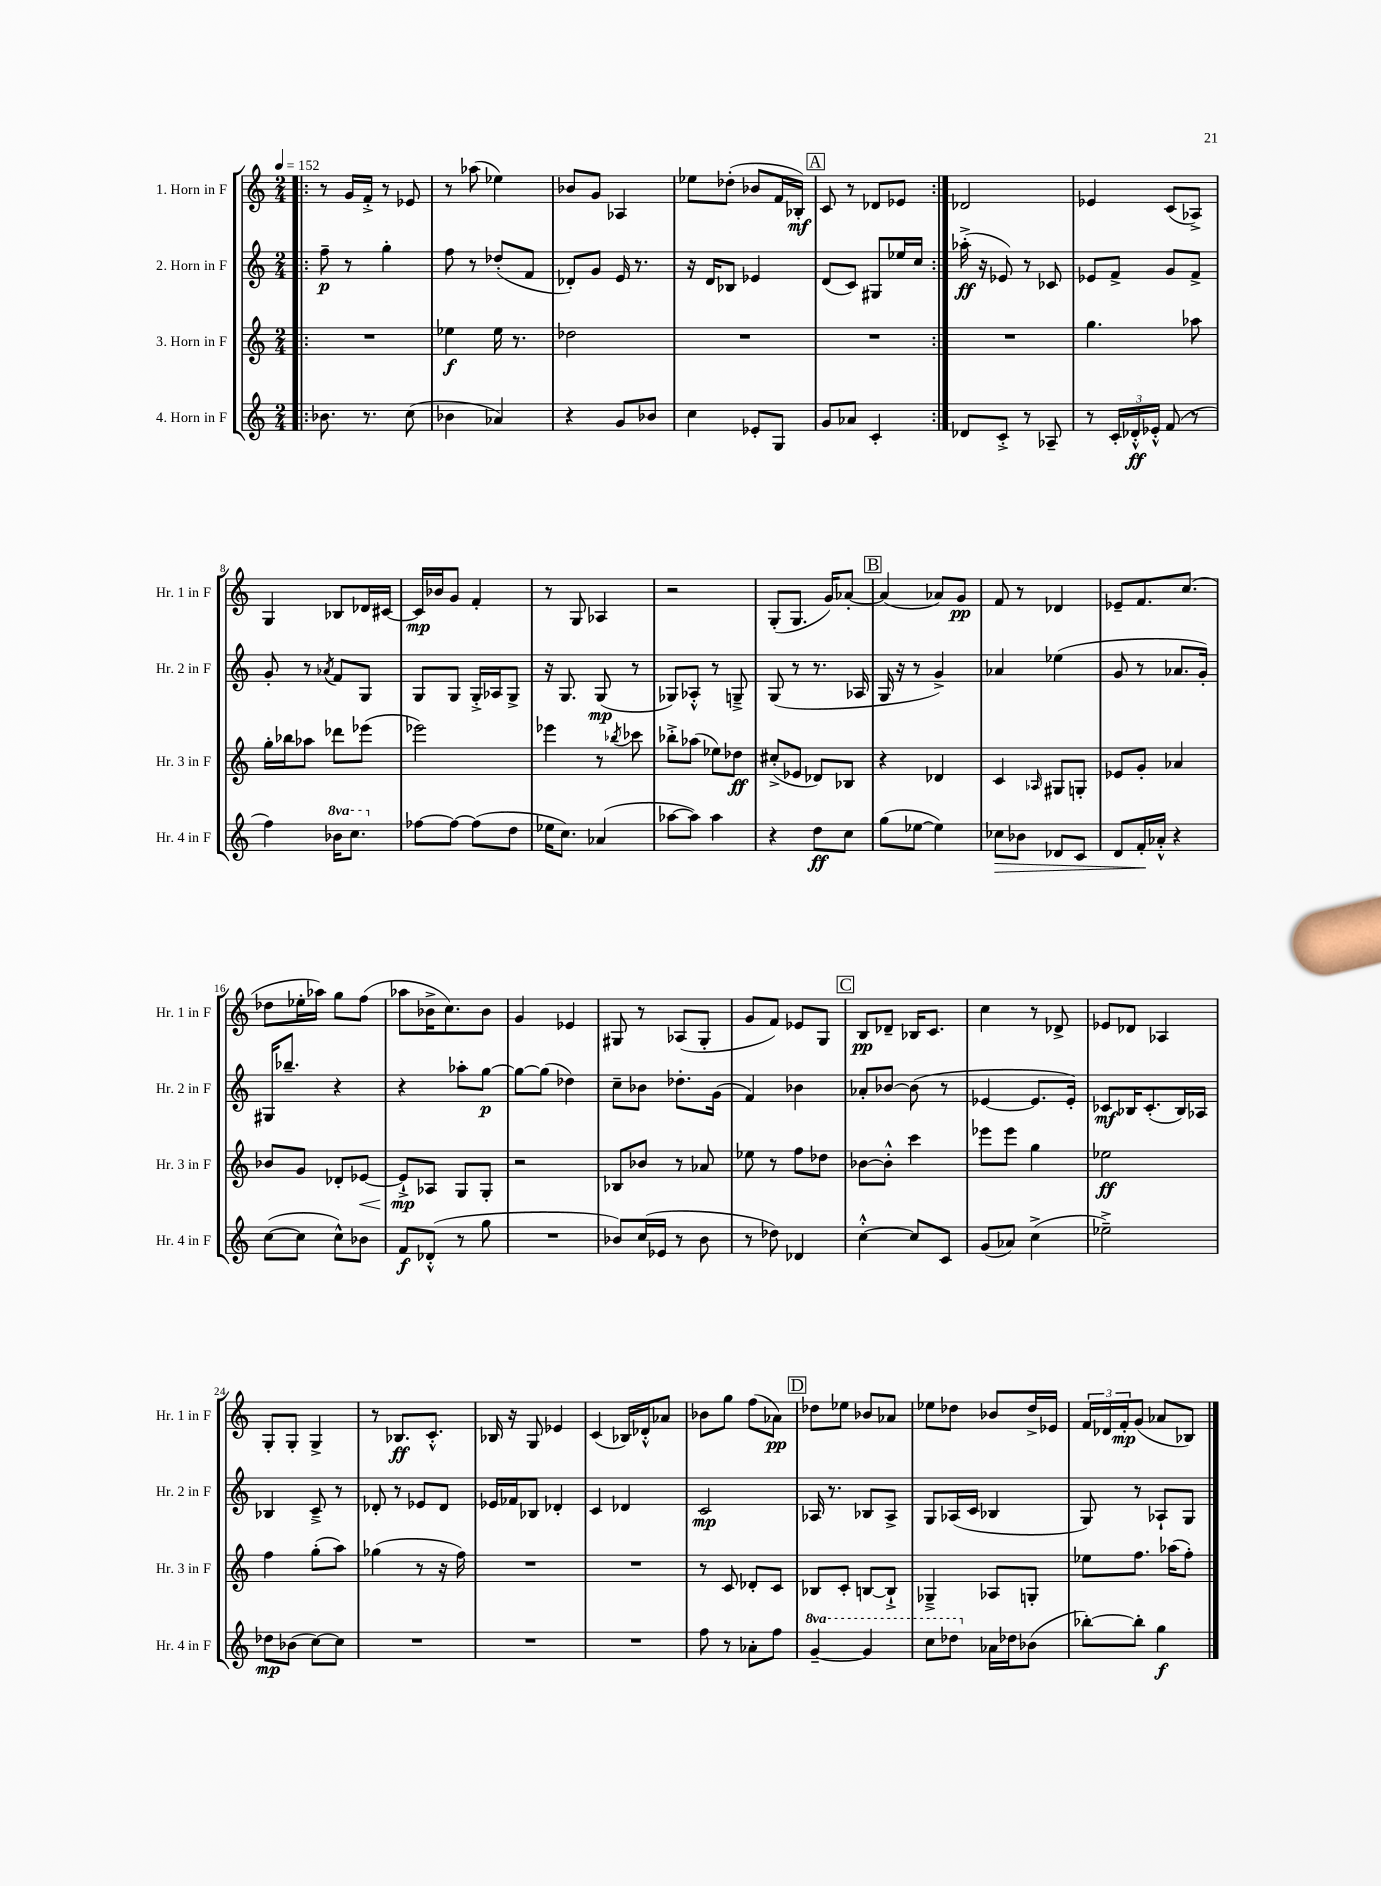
<<
\new StaffGroup <<
\new Staff = "s0" \with { instrumentName = "1. Horn in F" shortInstrumentName = "Hr. 1 in F" } {
    \clef treble \key c \major \numericTimeSignature \time 2/4 \tempo 4 = 152
    \repeat volta 2 { \bar ".|:" r8 g'16 f'16-.-> r8 ees'8 |
    r8 aes''8( ees''4) |
    bes'8 g'8 aes4 |
    ees''8 des''8-.( bes'8 f'16 bes16-.\mf) |
    \mark \markup { \box "A" } c'8 r8 des'8 ees'8 | }
    des'2 |
    ees'4 c'8( aes8->) |
    g4 bes8 des'16 cis'16~ |
    cis'16\mp bes'16 g'8 f'4-. |
    r8 g8 aes4 |
    r2 |
    g8-.( g8. g'16) aes'8~-. |
    \mark \markup { \box "B" } aes'4( aes'8) g'8\pp |
    f'8 r8 des'4 |
    ees'8-- f'8. c''8.( |
    des''8 ees''16-. aes''16) g''8 f''8( |
    aes''8 bes'16-> c''8.) bes'8 |
    g'4 ees'4 |
    gis8 r8 aes8( gis8-. |
    g'8 f'8) ees'8 g8 |
    \mark \markup { \box "C" } b8\pp des'8-- bes16 c'8. |
    c''4 r8 des'8-> |
    ees'8 des'8 aes4 |
    g8-. g8-. g4-> |
    r8 bes8.\ff c'8.-.-^ |
    bes16 r16 g8 ees'4 |
    c'4( bes16) des'16-.-^ aes'8 |
    bes'8 g''8 f''8( aes'8\pp) |
    \mark \markup { \box "D" } des''8 ees''8 bes'8 aes'8 |
    ees''8 des''8 bes'8 des''16-> ees'16 |
    \tuplet 3/2 { f'16 des'16 f'16-.\mp } g'8( aes'8 bes8) \bar "|." |
}
\new Staff = "s1" \with { instrumentName = "2. Horn in F" shortInstrumentName = "Hr. 2 in F" } {
    \clef treble \key c \major \numericTimeSignature \time 2/4
    \repeat volta 2 { \bar ".|:" f''8--\p r8 g''4-. |
    f''8 r8 des''8-.( f'8 |
    des'8-.) g'8 e'16 r8. |
    r16 d'16 bes8 ees'4 |
    \mark \markup { \box "A" } d'8( c'8) gis8 ees''16 c''16 | }
    aes''16-.->\ff( r16 ees'8) r8 ces'8 |
    ees'8 f'8-> g'8 f'8-> |
    g'8-. r8 \acciaccatura { aes'8 } f'8 g8 |
    g8 g8 g16-.-> aes16 g8-> |
    r16 g8. g8\mp( r8 |
    ges8) aes8-.-^ r8 g8---> |
    g8( r8 r8. aes16 |
    \mark \markup { \box "B" } g16 r16 r8 g'4->) |
    aes'4 ees''4( |
    g'8 r8 aes'8. g'16-.) |
    gis16 bes''8.-- r4 |
    r4 aes''8-. g''8~\p |
    g''8~ g''8( des''4) |
    c''8-- bes'8 des''8.-. g'16( |
    f'4) bes'4 |
    \mark \markup { \box "C" } aes'8-. bes'8~ bes'8( r8 |
    ees'4~ ees'8. ees'16-.) |
    ces'8\mf bes16 ces'8.-.( bes16) aes16 |
    bes4 c'8---> r8 |
    des'8-. r8 ees'8 des'8 |
    ees'16 fes'16 bes8 des'4-. |
    c'4 des'4 |
    c'2\mp |
    \mark \markup { \box "D" } aes16 r8. bes8 aes8-> |
    g8 aes16( c'16 bes4 |
    g8) r8 aes8-! g8 \bar "|." |
}
\new Staff = "s2" \with { instrumentName = "3. Horn in F" shortInstrumentName = "Hr. 3 in F" } {
    \clef treble \key c \major \numericTimeSignature \time 2/4
    \repeat volta 2 { \bar ".|:" R2 |
    ees''4\f ees''16 r8. |
    des''2 |
    R2 |
    \mark \markup { \box "A" } R2 | }
    R2 |
    g''4. aes''8 |
    g''16-. bes''16 aes''8 des'''8 ees'''8( |
    ees'''2) |
    ees'''4 r8 \acciaccatura { bes''8 } ces'''8 |
    bes''8-.-> aes''8( ees''8) des''8\ff |
    cis''8-.->( ees'8 des'8) bes8 |
    \mark \markup { \box "B" } r4 des'4 |
    c'4 \grace { aes16 } gis8 g8-. |
    ees'8 g'8-. aes'4 |
    bes'8 g'8 des'8-. ees'8~\< |
    ees'8-!->\mp\! aes8 g8 g8-. |
    r2 |
    bes8 bes'8 r8 aes'8 |
    ees''8 r8 f''8 des''8 |
    \mark \markup { \box "C" } bes'8~ bes'8-.-^ c'''4 |
    ees'''8 ees'''8 g''4 |
    ees''2\ff |
    f''4 g''8-.( a''8) |
    ges''4( r8 r16 f''16) |
    R2 |
    R2 |
    r8 c'8 des'8-. c'8 |
    \mark \markup { \box "D" } bes8 c'8-. b8~ b8-!-> |
    ges4---> aes8 g8-. |
    ees''8 f''8. aes''16( f''8-.) \bar "|." |
}
\new Staff = "s3" \with { instrumentName = "4. Horn in F" shortInstrumentName = "Hr. 4 in F" } {
    \clef treble \key c \major \numericTimeSignature \time 2/4 \set Staff.ottavationMarkups = #ottavation-simple-ordinals
    \repeat volta 2 { \bar ".|:" bes'8. r8. c''8( |
    bes'4 aes'4) |
    r4 g'8 bes'8 |
    c''4 ees'8-. g8 |
    \mark \markup { \box "A" } g'8 aes'8 c'4-. | }
    des'8 c'8-.-> r8 aes8-- |
    r8 \tuplet 3/2 { c'16-. des'16-.-^\ff ees'16-.-^ } f'8( r8 |
    f''4) \ottava #1 bes''16 c'''8. \ottava #0 |
    fes''8~ fes''8~ fes''8( d''8 |
    ees''16 c''8.) aes'4( |
    aes''8~ aes''8) aes''4 |
    r4 d''8\ff c''8 |
    \mark \markup { \box "B" } g''8( ees''8~ ees''4) |
    ces''8\> bes'8 des'8 c'8 |
    d'8 f'16-.\! aes'16-.-^ r4 |
    c''8~( c''8 c''8-^) bes'8 |
    f'8\f des'8-.-^( r8 g''8 |
    R2 |
    bes'8) c''16( ees'16 r8 bes'8 |
    r8 des''8) des'4 |
    \mark \markup { \box "C" } c''4~-.-^ c''8 c'8 |
    g'8( aes'8) c''4->( |
    ees''2--->) |
    des''8\mp bes'8( c''8~) c''8 |
    R2 |
    R2 |
    R2 |
    f''8 r8 aes'8-. f''8 |
    \mark \markup { \box "D" } \ottava #1 g''4~-- g''4 |
    c'''8 des'''8 \ottava #0 aes'16 des''16 bes'8( |
    bes''8~-.) bes''8-. g''4\f \bar "|." |
}
>>
>>
